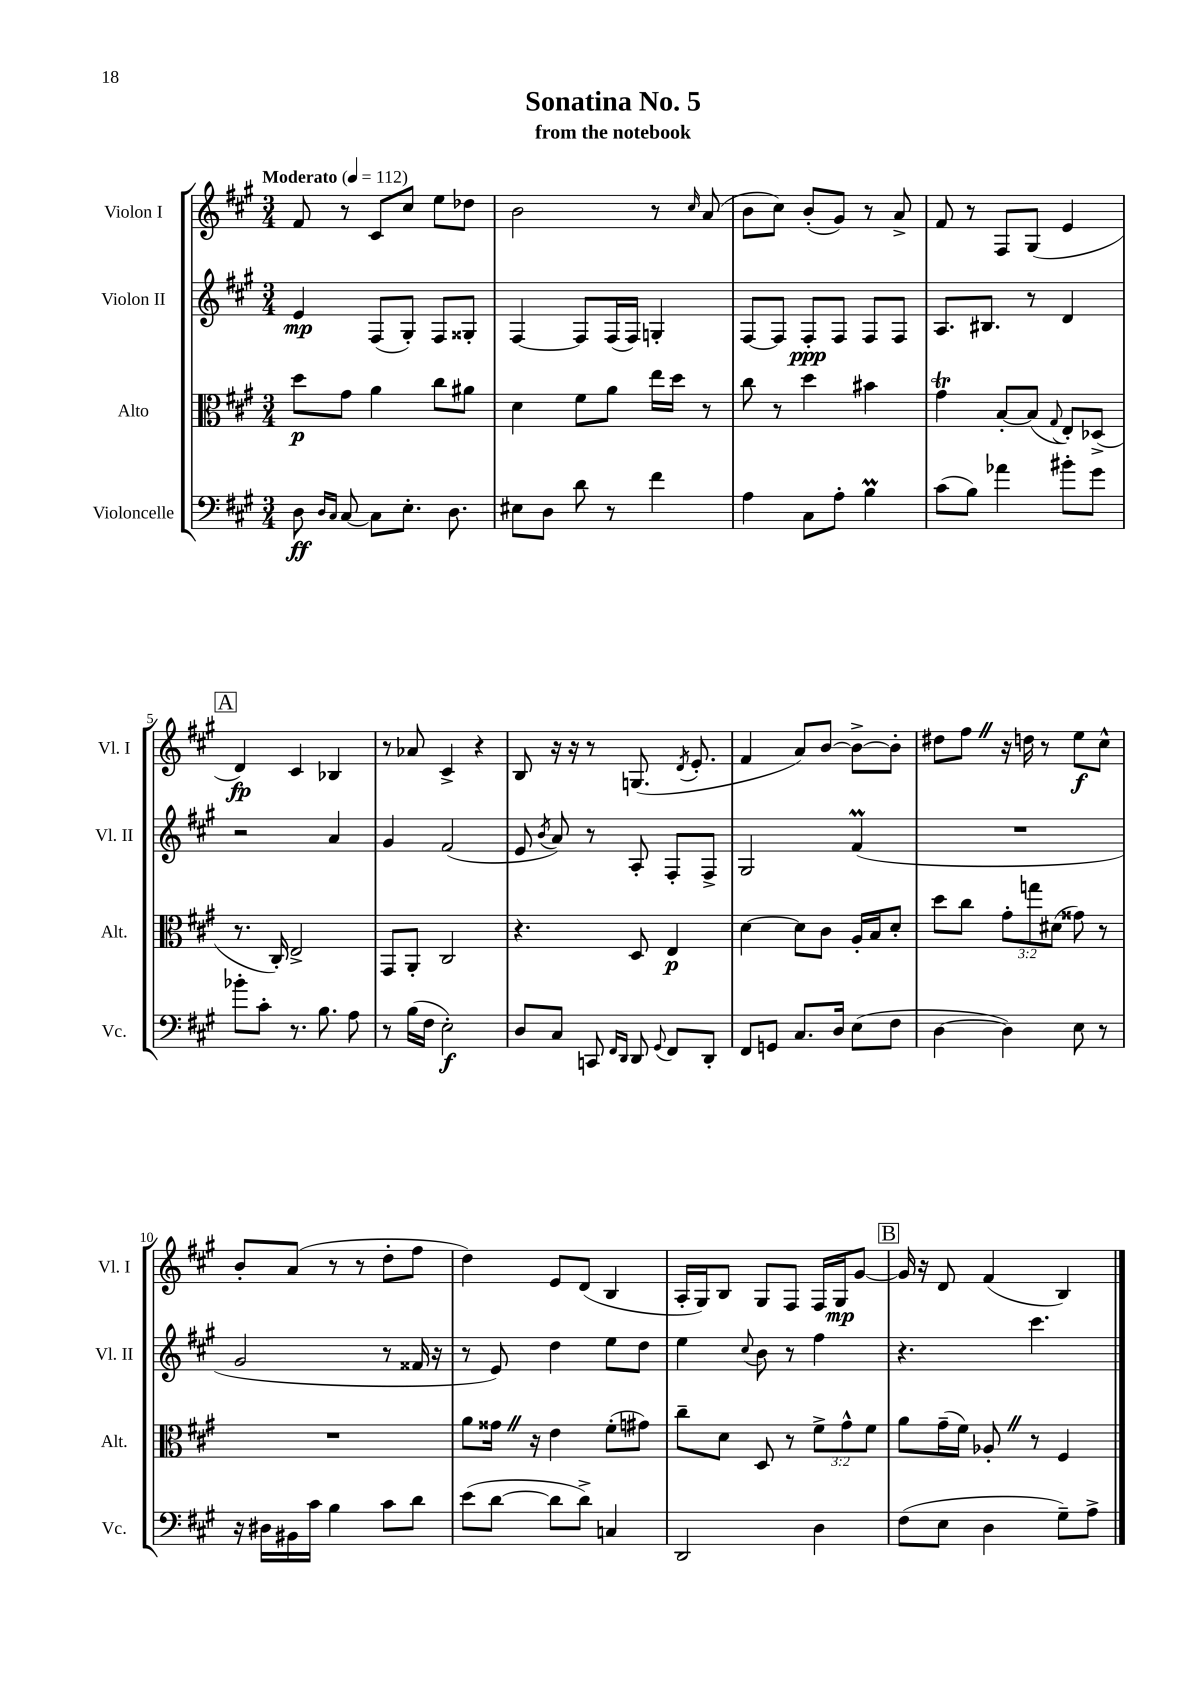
\header { title = "Sonatina No. 5" subtitle = "from the notebook" }
<<
\new StaffGroup <<
\new Staff = "s0" \with { instrumentName = "Violon I" shortInstrumentName = "Vl. I" } {
    \clef treble \key a \major \numericTimeSignature \time 3/4 \tempo "Moderato" 4 = 112
    \autoBeamOff fis'8 r8 cis'8[ cis''8] e''8[ des''8] |
    b'2 r8 \grace { cis''16 } a'8( |
    b'8[ cis''8]) b'8[-.( gis'8]) r8 a'8-> |
    fis'8 r8 fis8[ gis8]( e'4 |
    \mark \markup { \box "A" } d'4\fp) cis'4 bes4 |
    r8 aes'8 cis'4-> r4 |
    b8 r16 r16 r8 g8.( \acciaccatura { d'8 } e'8.-. |
    fis'4 a'8[) b'8]~ b'8[~-> b'8]-. |
    dis''8[ fis''8] \once \override BreathingSign.text = \markup { \musicglyph "scripts.caesura.straight" } \breathe r16 d''16 r8 e''8[\f cis''8]-^ |
    b'8[-. a'8]( r8 r8 d''8[-. fis''8] |
    d''4) e'8[ d'8]( b4 |
    a16[-. gis16) b8] gis8[ fis8] fis16[ gis16\mp gis'8]~ |
    \mark \markup { \box "B" } gis'16 r16 d'8 fis'4( b4) \bar "|." |
}
\new Staff = "s1" \with { instrumentName = "Violon II" shortInstrumentName = "Vl. II" } {
    \clef treble \key a \major \numericTimeSignature \time 3/4
    \autoBeamOff e'4\mp fis8[( gis8]-.) fis8[ gisis8]-. |
    fis4~ fis8[ fis16( fis16]) g4-. |
    fis8[~ fis8] fis8[-.\ppp fis8] fis8[ fis8] |
    a8.[ bis8.] r8 d'4 |
    \mark \markup { \box "A" } r2 a'4 |
    gis'4 fis'2( |
    e'8 \acciaccatura { b'8 } a'8) r8 a8-. fis8[-. fis8]-> |
    gis2 fis'4\prall( |
    R2. |
    gis'2 r8 fisis'16 r16 |
    r8 e'8) d''4 e''8[ d''8] |
    e''4 \appoggiatura { cis''8 } b'8 r8 fis''4 |
    \mark \markup { \box "B" } r4. cis'''4. \bar "|." |
}
\new Staff = "s2" \with { instrumentName = "Alto" shortInstrumentName = "Alt." } {
    \clef alto \key a \major \numericTimeSignature \time 3/4 \override Staff.TupletNumber.text = #tuplet-number::calc-fraction-text
    \autoBeamOff d''8[\p gis'8] a'4 cis''8[ ais'8] |
    d'4 fis'8[ a'8] e''16[ d''16] r8 |
    cis''8 r8 d''4 bis'4 |
    gis'4\trill b8[~-. b8]( \appoggiatura { gis8 } e8[-.) des8]->( |
    \mark \markup { \box "A" } r8. cis16-.) e2-> |
    gis,8[ a,8]-. cis2 |
    r4. d8 e4\p |
    d'4~ d'8[ cis'8] a16[-. b16 d'8]-. |
    d''8[ cis''8] \tuplet 3/2 { gis'8[-. g''8 dis'8]( } gisis'8) r8 |
    R2. |
    a'8[ gisis'16] \once \override BreathingSign.text = \markup { \musicglyph "scripts.caesura.straight" } \breathe r16 e'4 fis'8[-.( gis'8]) |
    cis''8[-- d'8] d8 r8 \tuplet 3/2 { fis'8[-> gis'8-^ fis'8] } |
    \mark \markup { \box "B" } a'8[ gis'16--( fis'16]) aes8-. \once \override BreathingSign.text = \markup { \musicglyph "scripts.caesura.straight" } \breathe r8 fis4 \bar "|." |
}
\new Staff = "s3" \with { instrumentName = "Violoncelle" shortInstrumentName = "Vc." } {
    \clef bass \key a \major \numericTimeSignature \time 3/4
    \autoBeamOff d8\ff \grace { d16[ cis16] } cis8~ cis8[ e8.]-. d8. |
    eis8[ d8] d'8 r8 fis'4 |
    a4 cis8[ a8]-. b4\prall |
    cis'8[( b8]) aes'4 bis'8[-. gis'8] |
    \mark \markup { \box "A" } bes'8[-. cis'8]-. r8. b8. a8 |
    r8 b16[( fis16] e2-.\f) |
    d8[ cis8] c,8 \grace { fis,16[ d,16] } d,8 \appoggiatura { gis,8 } fis,8[ d,8]-. |
    fis,8[ g,8] cis8.[ d16] e8[( fis8] |
    d4~ d4) e8 r8 |
    r16 dis16[ bis,16 cis'16] b4 cis'8[ d'8] |
    e'8[( d'8]~ d'8[ d'8]->) c4 |
    d,2 d4 |
    \mark \markup { \box "B" } fis8[( e8] d4 gis8[--) a8]-> \bar "|." |
}
>>
>>
